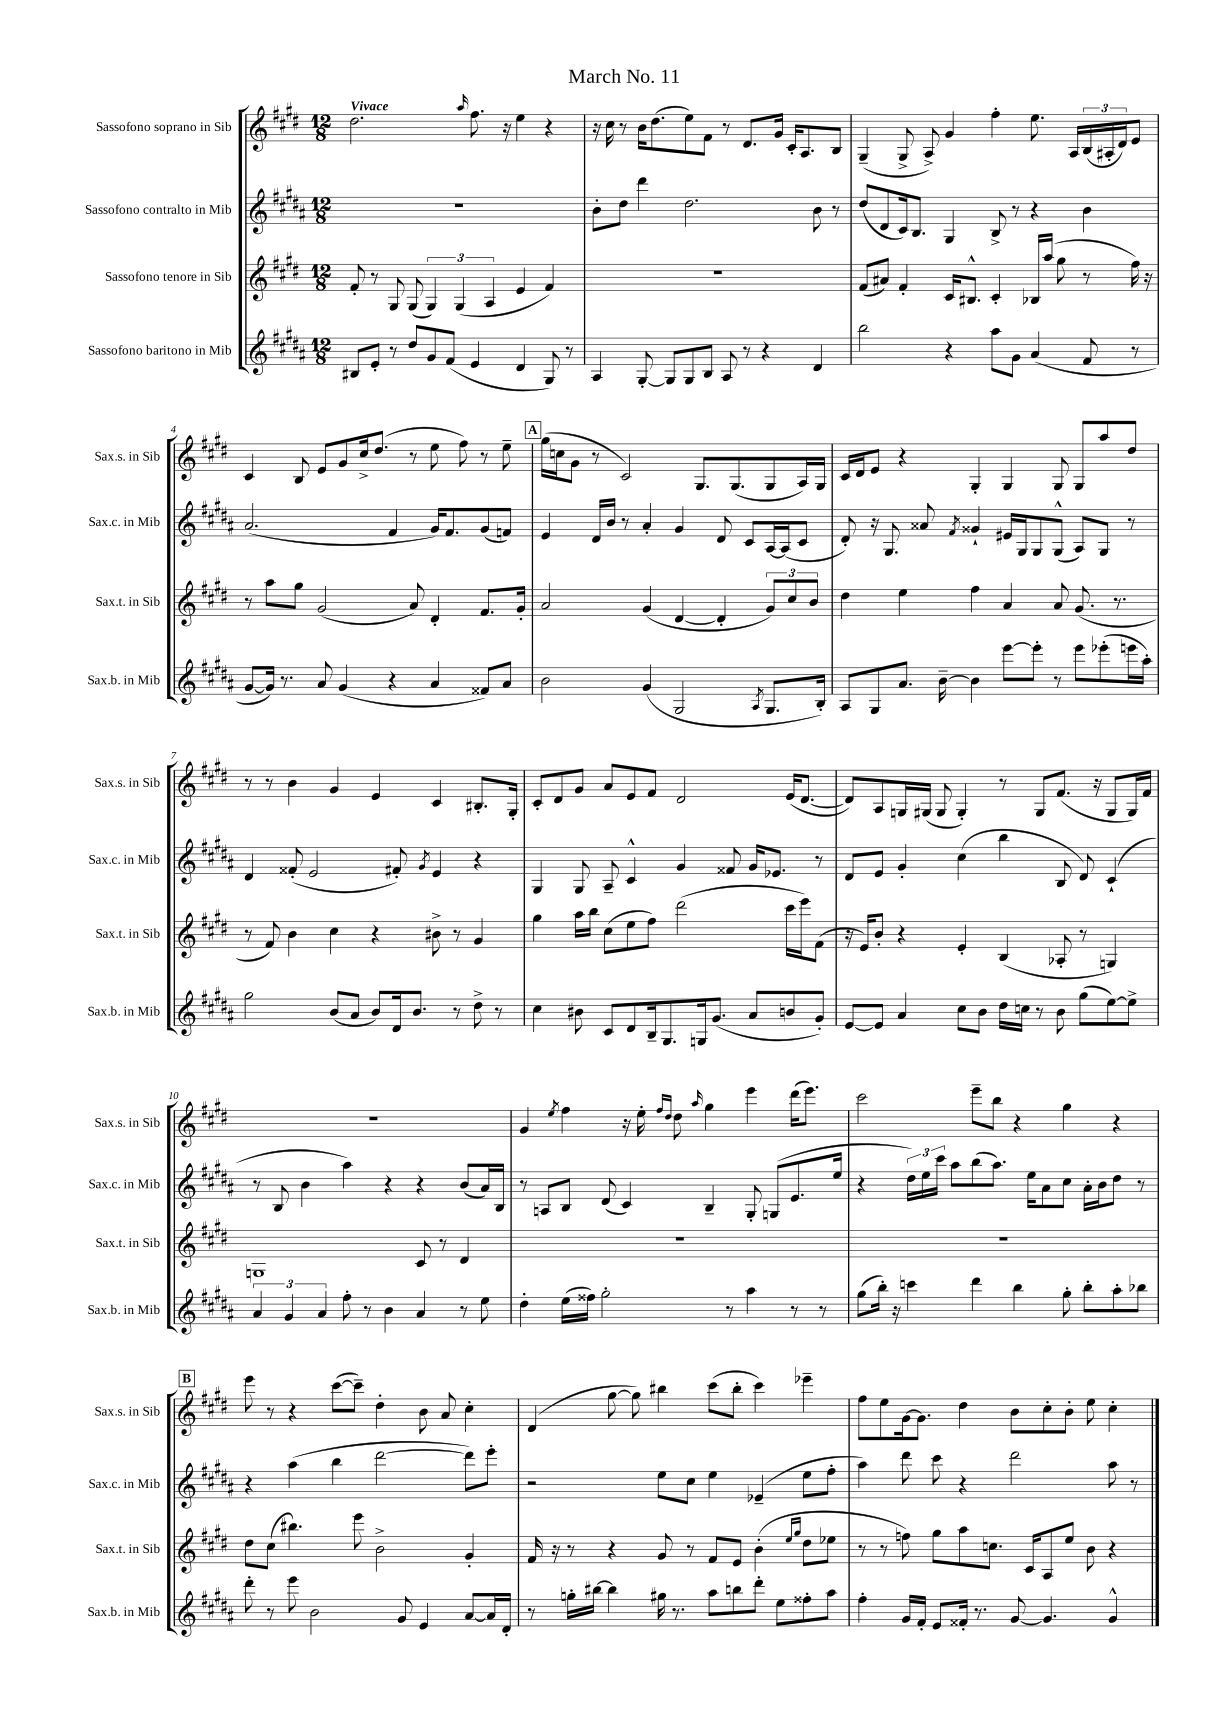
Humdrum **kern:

**kern	**kern	**kern	**kern
*staff4	*staff3	*staff2	*staff1
*clefG2	*clefG2	*clefG2	*clefG2
*k[f#c#g#d#a#]	*k[f#c#g#d#]	*k[f#c#g#d#a#]	*k[f#c#g#d#]
*M12/8	*M12/8	*M12/8	*M12/8
8B#	8f#'	1.r	2.dd#
8e'	8r	.	.
8r	8G#	.	.
8dd#	(8G#	.	.
8g#	6G#)	.	.
(8f#	.	.	.
.	(6G#	.	.
.	.	.	16qqaa
4e	.	.	8.ff#
.	6A	.	.
.	.	.	16r
4d#	4e	.	4ee
8G#)	4f#)	.	4r
8r	.	.	.
=	=	=	=
4A#	1.r	8b'	16r
.	.	.	16cc#
.	.	8dd#	8r
[8G#'	.	4ddd#	16b
.	.	.	(8.dd#
8G#]	.	.	.
8G#	.	2.dd#	8ee)
8B	.	.	8f#
8A#	.	.	8r
8r	.	.	8.d#
4r	.	.	.
.	.	.	16g#
.	.	.	16c#'
.	.	.	8.A
4d#	.	8b	.
.	.	8r	8B
=	=	=	=
2bb	(8f#	(8dd#	(4G#~
.	8a#)	8d#	.
.	4f#'	16c#)	8G#^
.	.	8.B	.
.	.	.	8A^)
4r	16c#	4G#	4g#
.	8.B#^^	.	.
8aa#	4c#'	8B^	4ff#'
8g#	.	8r	.
(4a#	16B-	4r	8.ee
.	(16aa	.	.
.	8gg#	.	.
.	.	.	16A
8f#	8r	4b	(24B
.	.	.	24A#'
.	.	.	24d#)
8r	16ff#)	.	8e
.	16r	.	.
=	=	=	=
[8g#	8r	(2.a#	4c#
16g#])	8aa	.	.
8.r	.	.	.
.	8gg#	.	8B
8a#	(2g#	.	8e
(4g#	.	.	8g#
.	.	.	16cc#^
.	.	.	(8.dd#
4r	.	4f#	.
.	8a)	.	8r
4a#	4d#'	16g#)	8ee
.	.	8.f#	.
.	.	.	8ff#)
8f##)	8.f#	(8g#	8r
8a#	.	8f)	8ee~
.	16g#'	.	.
=	=	=	=
2b	2a	4e	(16gg#
.	.	.	16cc
.	.	.	8g#
.	.	16d#	8r
.	.	16b	.
.	.	8r	2c#)
(4g#	(4g#	4a#'	.
2G#	[4d#	4g#	.
.	.	.	8.G#
.	4d#']	8d#	.
.	.	.	(8.G#
.	.	8c#	.
8qA#	.	.	.
8.G#	12g#)	[16A#	8G#
.	.	(16A#]	.
.	12cc#	.	.
.	.	8c#	16A)
.	12b	.	.
16B')	.	.	16G#
=	=	=	=
8A#	4dd#	8d#')	16c#
.	.	.	16d#
8G#	.	16r	8e
.	.	8.G#	.
8.a#	4ee	.	4r
.	.	8a##	.
[16b~	.	.	.
.	.	8qf#	.
4b]	4ff#	4g##`	4G#'
[8eee	4a	16e#	4G#
.	.	16G#	.
8eee']	.	8G#	.
8r	8a	(8G#^^	8G#
8eee	(8.g#	8A#)	8G#
(8eee-'	.	8G#	8aa
.	8.r	.	.
16eee	.	8r	8dd#
16aa#')	.	.	.
=	=	=	=
2gg#	8r	4d#	8r
.	8f#)	.	8r
.	4b	(8f##'	4b
.	.	2e	.
(8b	4cc#	.	4g#
8a#	.	.	.
8b)	4r	.	4e
16d#	.	8f#')	.
8.b	.	.	.
.	.	8qg#	.
.	8b#^	4e	4c#
8r	8r	.	.
8dd#^	4g#	4r	8.B#'
8r	.	.	.
.	.	.	16G#'
=	=	=	=
4cc#	4gg#	4G#	8c#'
.	.	.	8d#
8b#	16aa	8G#	8g#
.	16bb	.	.
8c#	(8cc#	8A#~	8a
8d#	8ee	4c#^^	8e
16B~	8ff#)	.	8f#
8.G#	.	.	.
.	(2ddd#	4g#	2d#
16G	.	.	.
(8.g#	.	.	.
.	.	8f##	.
8a#	.	16g#	.
.	.	8.e-	.
8b	16ccc#	.	(16e
.	16eee)	.	[8.d#
8g#')	(8f#	8r	.
=	=	=	=
[8e	16r	8d#	8d#])
.	16e)	.	.
8e]	8b'	8e	8A
4a#	4r	4g#'	16G
.	.	.	(16G#
.	.	.	8G#
8cc#	4e'	(4cc#	4G#')
8b	.	.	.
16dd#	(4B	4bb	8r
16cc	.	.	.
8r	.	.	8G#
8b	8A-'	8B	(8.f#
(8gg#	8r	8d#)	.
.	.	.	16r
[8ee)	4G)	(4c#`	8G#
8ee^]	.	.	16G#)
.	.	.	16f#
=	=	=	=
6a#	1G	8r	1.r
.	.	8B	.
6g#	.	.	.
.	.	4b	.
6a#	.	.	.
8ff#'	.	4aa#)	.
8r	.	.	.
4b	.	4r	.
4a#	8c#	4r	.
.	8r	.	.
8r	4d#	(8b	.
8ee	.	16a#)	.
.	.	16B	.
=	=	=	=
4dd#'	1.r	8r	4g#
.	.	8A	.
.	.	.	8qee
(16ee	.	8B	4ff#
16ff##)	.	.	.
2gg#'	.	(8d#	.
.	.	4c#)	16r
.	.	.	16ee'
.	.	.	16qqff#
.	.	.	16qqdd#
.	.	.	8dd#
.	.	.	16qqaa
.	.	4B~	4gg#
8r	.	.	.
4aa#	.	8G#'	4eee
.	.	(8G	.
8r	.	8.e	(16ddd#
.	.	.	8.eee)
8r	.	.	.
.	.	16ee	.
=	=	=	=
(8gg#	1.r	4r	2ccc#
16bb')	.	.	.
16r	.	.	.
4ccc	.	24dd#)	.
.	.	24ee	.
.	.	24ccc#	.
.	.	8aa#	.
4ddd#	.	(8bb	8eee~
.	.	8.aa#)	8bb
4bb	.	.	4r
.	.	16ee	.
.	.	8a#	.
8gg#'	.	8cc#	4gg#
8bb'	.	16a#'	.
.	.	16b	.
8aa#'	.	8dd#	4r
8bb-	.	8r	.
=	=	=	=
8ddd#'	8dd#	4r	8eee
8r	(8cc#	.	8r
8eee	4.bb#)	(4aa#	4r
2b	.	.	.
.	.	4bb	([8ccc#
.	8eee	.	8ccc#~])
.	2b^	[2ddd#	4dd#'
8g#	.	.	.
4e	.	.	8b
.	.	.	8a
[8a#	4g#'	8ddd#])	4cc#'
16a#]	.	8eee'	.
16d#'	.	.	.
=	=	=	=
8r	16f#	2r	(4d#
.	16r	.	.
16gg'	8r	.	.
[16bb#	.	.	.
4bb#]	4r	.	[8gg#
.	.	.	8gg#])
16gg#	8g#	8ee	4bb#
8.r	.	.	.
.	8r	8cc#	.
8aa#	8f#	4ee	(8ccc#
8bb	8e	.	8bb#'
8ddd#'	(4b'	(4e-~	4ccc#)
8ee	.	.	.
.	16qqee	.	.
.	16qqgg#	.	.
8ff##'	8dd#	8ee	4eee-~
8aa#	8ee-	8ff#'	.
=	=	=	=
4ff#'	8r	4aa#)	8ff#
.	8r	.	8ee
16g#	8ff)	8ddd#	[16g#
16f#'	.	.	8.g#]
8e	8gg#	8ccc#	.
16f##'	8aa	4r	4dd#
8.r	.	.	.
.	8.cc	.	.
[8g#	.	2ddd#	8b
.	16c#	.	.
4.g#]	8A	.	8cc#'
.	8ee	.	8b'
.	8b	.	8ee
4g#^^	4r	8aa#	4cc#'
.	.	8r	.
==	==	==	==
*-	*-	*-	*-
